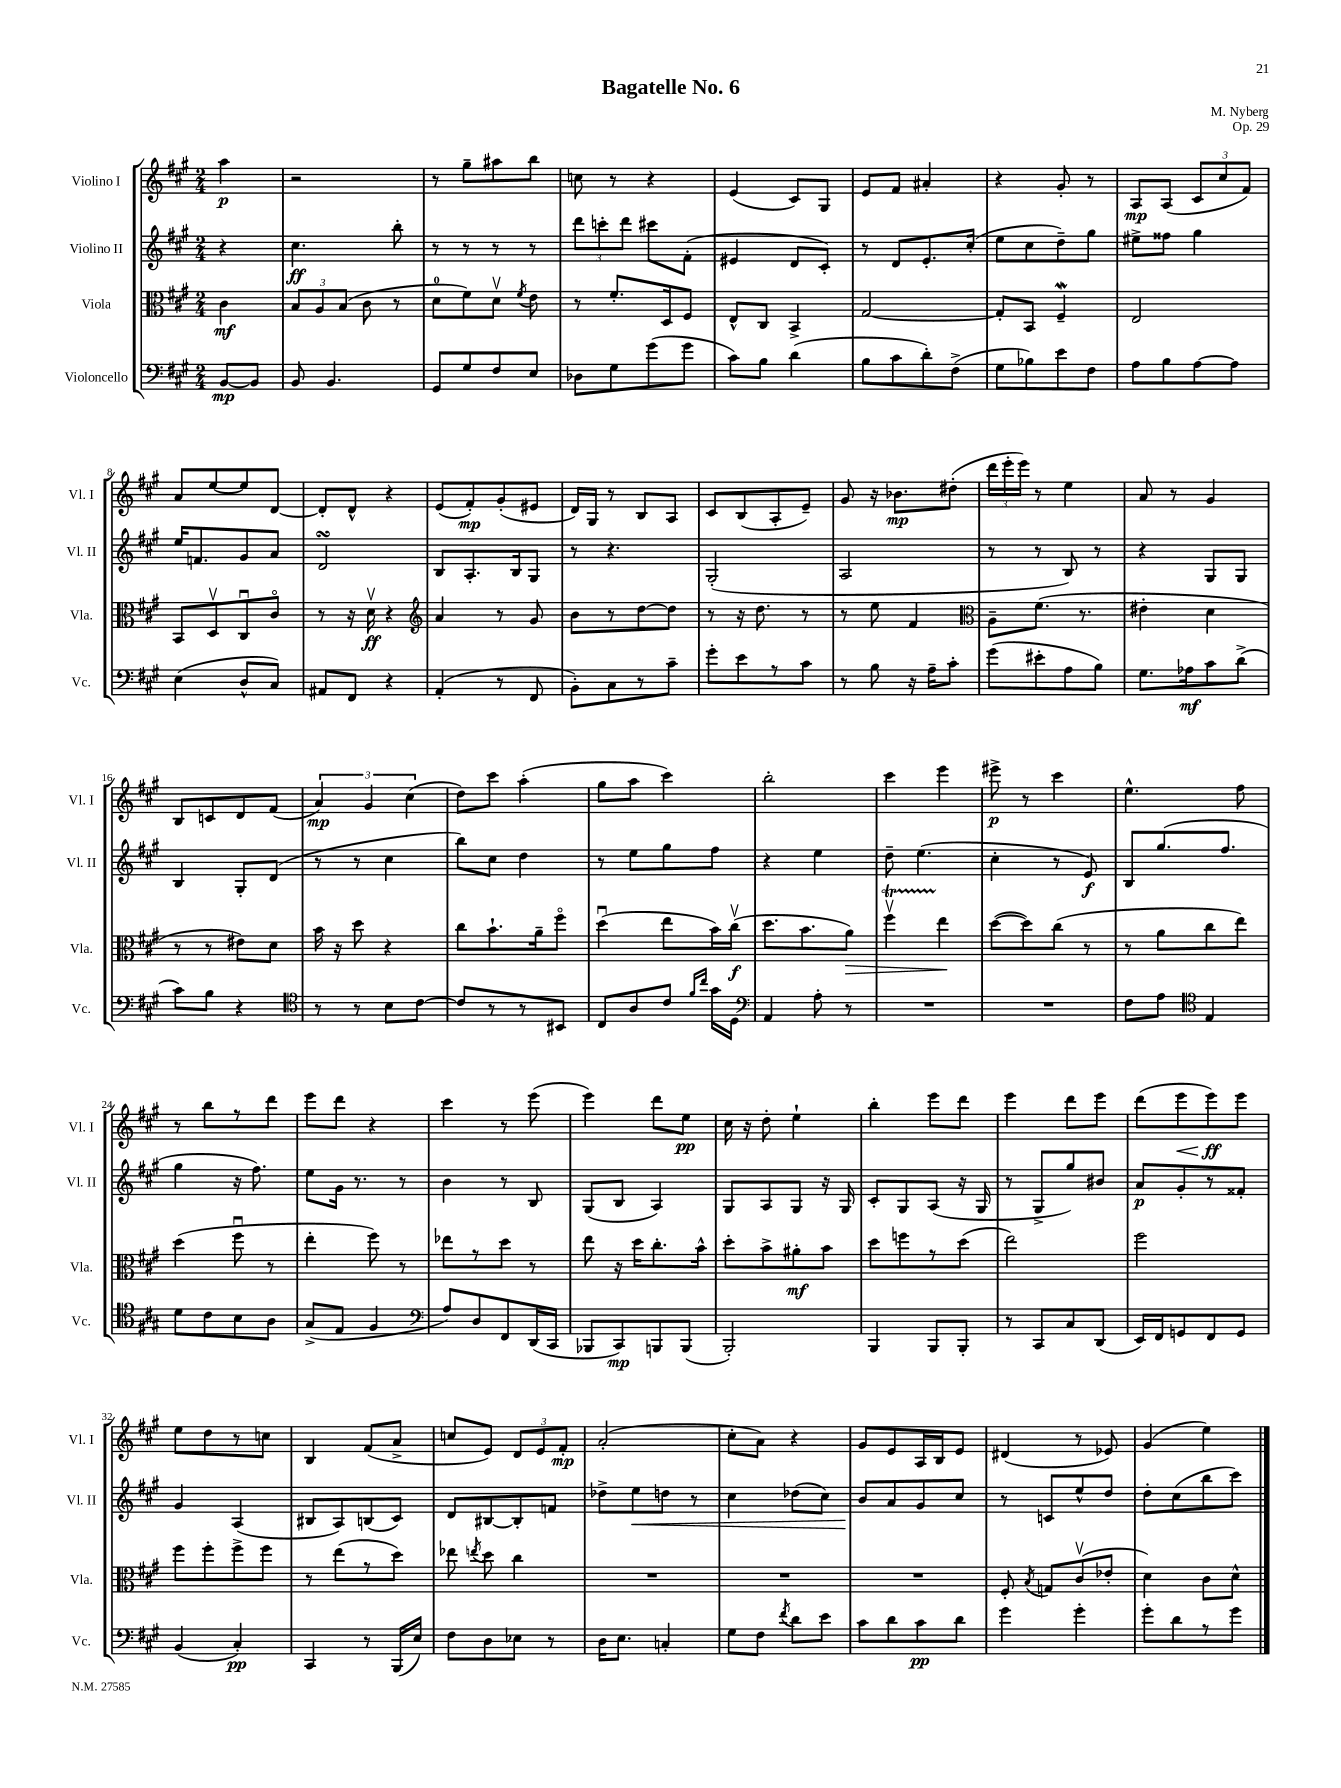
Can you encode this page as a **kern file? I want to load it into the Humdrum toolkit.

**kern	**kern	**kern	**kern
*staff4	*staff3	*staff2	*staff1
*clefF4	*clefC3	*clefG2	*clefG2
*k[f#c#g#]	*k[f#c#g#]	*k[f#c#g#]	*k[f#c#g#]
*M2/4	*M2/4	*M2/4	*M2/4
[8BB/L	4c#\	4r	4aa\
8BB/]J	.	.	.
=	=	=	=
8BB/	12B/L	4.cc#\	2r
.	12A/	.	.
4.BB/	.	.	.
.	(12B/J	.	.
.	8c#\	.	.
.	8r	8bb'\	.
=	=	=	=
8GG#/L	8d\L	8r	8r
8G#/	8f#\)	8r	8gg#~\L
8F#/	8dv\J	8r	8aa#\
.	8qf#/	.	.
8E/J	8e\	8r	8bb\J
=	=	=	=
8D-\L	8r	12ddd\L	8cc\
.	.	12ccc'\	.
8G#\	8.f#'/L	.	8r
.	.	12ddd\J	.
(8g#\	.	8ccc#\L	4r
.	16D/k	.	.
8g#\J	8F#/J	(8f#'\J	.
=	=	=	=
8c#\L)	8E^^/L	4e#/	(4e/
8B\J	8C#/J	.	.
(4d\	4BB^/	8d/L	8c#/L)
.	.	8c#'/J)	8G#/J
=	=	=	=
8B\L	[2G#/	8r	8e/L
8c#\	.	8d/L	8f#/J
8d'\)	.	8.e'/	4a#'/
(8F#^\J	.	.	.
.	.	(16cc#'/Jk	.
=	=	=	=
8G#\L	8G#'/]L	8ee\L	4r
8B-\)	8BB/J	8cc#\	.
8e\	4F#~/	8dd~\)	8g#'/
8F#\J	.	8gg#\J	8r
=	=	=	=
8A\L	2E/	8ee#^\L	8A/L
8B\	.	8ff##\J	(8A/J
[8A\	.	4gg#\	12c#/L
.	.	.	12cc#/
8A\]J	.	.	.
.	.	.	12f#/J)
=	=	=	=
(4E\	8BB/L	16ee/LK	8a/L
.	.	8.f/	.
.	8Dv/	.	[8ee/
8D^^/L	8C#u/	8g#/	8ee/]
8C#/J)	8c#o/J	8a/J	[8d/J
=	=	=	=
8AA#/L	8r	2d/	8d'/]L
8FF#/J	16r	.	8d^^/J
.	16dv\	.	.
4r	4r	.	4r
=	=	=	=
*	*clefG2	*	*
(4AA'/	4a/	8B/L	(8e/L
.	.	8.A'/	8f#'/)
8r	8r	.	(8g#'/
.	.	16B/k	.
8FF#/	8g#/	8G#/J	8e#/J
=	=	=	=
8BB'\L)	8b\L	8r	16d/LL)
.	.	.	16G#/JJ
8C#\	8r	4.r	8r
8r	[8dd\	.	8B/L
8c#~\J	8dd\]J	.	8A/J
=	=	=	=
8g#'\L	8r	(2G#'/	8c#/L
8e\	16r	.	(8B/
.	8.dd\	.	.
8r	.	.	8A'/
8c#\J	8r	.	8e~/J)
=	=	=	=
8r	8r	2A/	8g#/
8B\	8ee\	.	16r
.	.	.	8.b-\L
16r	4f#/	.	.
16A~\LK	.	.	.
8c#'\J	.	.	(8dd#'\J
=	=	=	=
*	*clefC3	*	*
(8g#\L	8A~\L	8r	24ddd\LL
.	.	.	24eee'\
.	.	.	24eee\JJ)
8e#'\	(8.f#\J	8r	8r
8A\	.	8B/)	4ee\
.	8.r	.	.
8B\J)	.	8r	.
=	=	=	=
8.G#\L	4e#'\	4r	8a/
.	.	.	8r
16A-\k	.	.	.
8c#\	4d\	8G#/L	4g#/
(8d^\J	.	8G#/J	.
=	=	=	=
8c#\L)	8r	4B/	8B/L
8B\J	8r	.	8c/
4r	8e#\L)	8G#'/L	8d/
.	8d\J	(8d/J	(8f#/J
=	=	=	=
*clefC4	*	*	*
8r	16b\	8r	6a/)
.	16r	.	.
8r	8dd\	8r	.
.	.	.	6g#/
8B\L	4r	4cc#\	.
.	.	.	(6cc#\
[8c#\J	.	.	.
=	=	=	=
8c#/]L	8cc#\L	8bb\L)	8dd\L)
8r	8.b`\	8cc#\J	8ccc#\J
8r	.	4dd\	(4aa'\
.	16a~\k	.	.
8BB#/J	8ff#o\J	.	.
=	=	=	=
8C#/L	(4ddu\	8r	8gg#\L
8A/	.	8ee\L	8aa\J
8c#/J	8ee\L	8gg#\	4ccc#\)
16qqf#/LL	.	.	.
16qqcc#/JJ	.	.	.
16g#\LL	16b\L)	8ff#\J	.
16D\JJ	(16cc#v\JJ	.	.
=	=	=	=
*clefF4	*	*	*
4AA/	8.dd\L	4r	2bb'\
.	8.b\	.	.
8A'\	.	4ee\	.
8r	8a\J)	.	.
=	=	=	=
2r	4ff#v\	8dd~\	4ccc#\
.	.	(4.ee\	.
.	4ee\	.	4eee\
=	=	=	=
2r	([8dd\L	4cc#'\	8eee#^\
.	8dd\])	.	8r
.	(8cc#\J	8r	4ccc#\
.	8r	8e/)	.
=	=	=	=
8F#\L	8r	8B/L	4.ee^^\
8A\J	8a\L	(8.gg#/	.
*clefC4	*	*	*
4E/	8cc#\	.	.
.	.	8.ff#/J	.
.	8ee\J)	.	8ff#\
=	=	=	=
8d\L	(4dd\	4gg#\	8r
8c#\	.	.	8bb\L
8B\	8ff#u\	16r	8r
.	.	8.ff#\)	.
8A\J	8r	.	8ddd\J
=	=	=	=
(8G#^/L	4ee'\	8ee\L	8eee\L
8E/J	.	16g#\Jk	8ddd\J
.	.	8.r	.
4F#/	8ff#\)	.	4r
.	8r	8r	.
=	=	=	=
*clefF4	*	*	*
8A/L)	8ee-\L	4b\	4ccc#\
8D/	8r	.	.
8FF#/	8dd\J	8r	8r
(16DD/L	8r	8B/	(8eee\
16CC#/JJ	.	.	.
=	=	=	=
8BBB-/L	8ee\	(8G#/L	4eee\)
8CC#/)	16r	8B/J	.
.	16dd\LK	.	.
8BBB/	8.cc#'\	4A/)	8ddd\L
(8BBB/J	.	.	8ee\J
.	16b^^\Jk	.	.
=	=	=	=
2BBB'/)	8dd'\L	8G#/L	16cc#\
.	.	.	16r
.	8b^\	8A/	8dd'\
.	8a#'\	8G#/J	4ee`\
.	8b\J	16r	.
.	.	16G#/	.
=	=	=	=
4BBB/	8dd\L	8c#'/L	4bb'\
.	8ff\	8G#/	.
8BBB/L	8r	(8A/J	8eee\L
8BBB'/J	(8dd\J	16r	8ddd\J
.	.	16G#/	.
=	=	=	=
8r	2ee\)	8r	4eee\
8CC#/L	.	8G#^/L	.
8C#/	.	8gg#/)	8ddd\L
(8DD/J	.	8b#/J	8eee\J
=	=	=	=
16EE/LL)	2ff#\	8a/L	(8ddd\L
16FF#/J	.	.	.
8GG/	.	8g#'/	8eee\
8FF#/	.	8r	8eee\)
8GG/J	.	8f##'/J	8eee\J
=	=	=	=
(4BB/	8ff#\L	4g#/	8ee\L
.	8ff#'\	.	8dd\
4C#'/)	8ff#^\	(4A/	8r
.	8ff#\J	.	8cc\J
=	=	=	=
4CC#/	8r	8B#/L	4B/
.	(8ee\L	8A/)	.
8r	8r	(8B/	(8f#/L
(16BBB/LL	8dd\J)	8c#/J)	8a^/J
16E/JJ)	.	.	.
=	=	=	=
8F#\L	8ee-\	8d/L	8cc/L
.	8qee/	.	.
8D\	8dd\	[8B#/	8e/J)
8E-\J	4cc#\	8B#'/]	12d/L
.	.	.	12e/
8r	.	8f/J	.
.	.	.	12f#'/J
=	=	=	=
16D\LK	2r	8dd-^\L	(2a'/
8.E\J	.	.	.
.	.	8ee\	.
4C'/	.	8dd\J	.
.	.	8r	.
=	=	=	=
8G#\L	2r	4cc#\	8cc#'\L
8F#\J	.	.	8a\J)
8qf#/	.	.	.
8d\L	.	(8dd-\L	4r
8e\J	.	8cc#\J)	.
=	=	=	=
8c#\L	2r	8b/L	8g#/L
8d\	.	8a/	8e/
8c#\	.	8g#/	16A/L
.	.	.	16B/J
8d\J	.	8cc#/J	8e/J
=	=	=	=
4g#\	8F#'/	8r	(4d#/
.	8qB/	.	.
.	8G/L	8c/L	.
4g#'\	(8c#v/	8ee^^/	8r
.	8e-'/J	8dd/J	8e-/)
=	=	=	=
8g#'\L	4d\)	8dd'\L	(4g#/
8d\	.	(8cc#\	.
8r	8c#\L	8bb\	4ee\)
8g#\J	8d^^\J	8ccc#\J)	.
==	==	==	==
*-	*-	*-	*-
